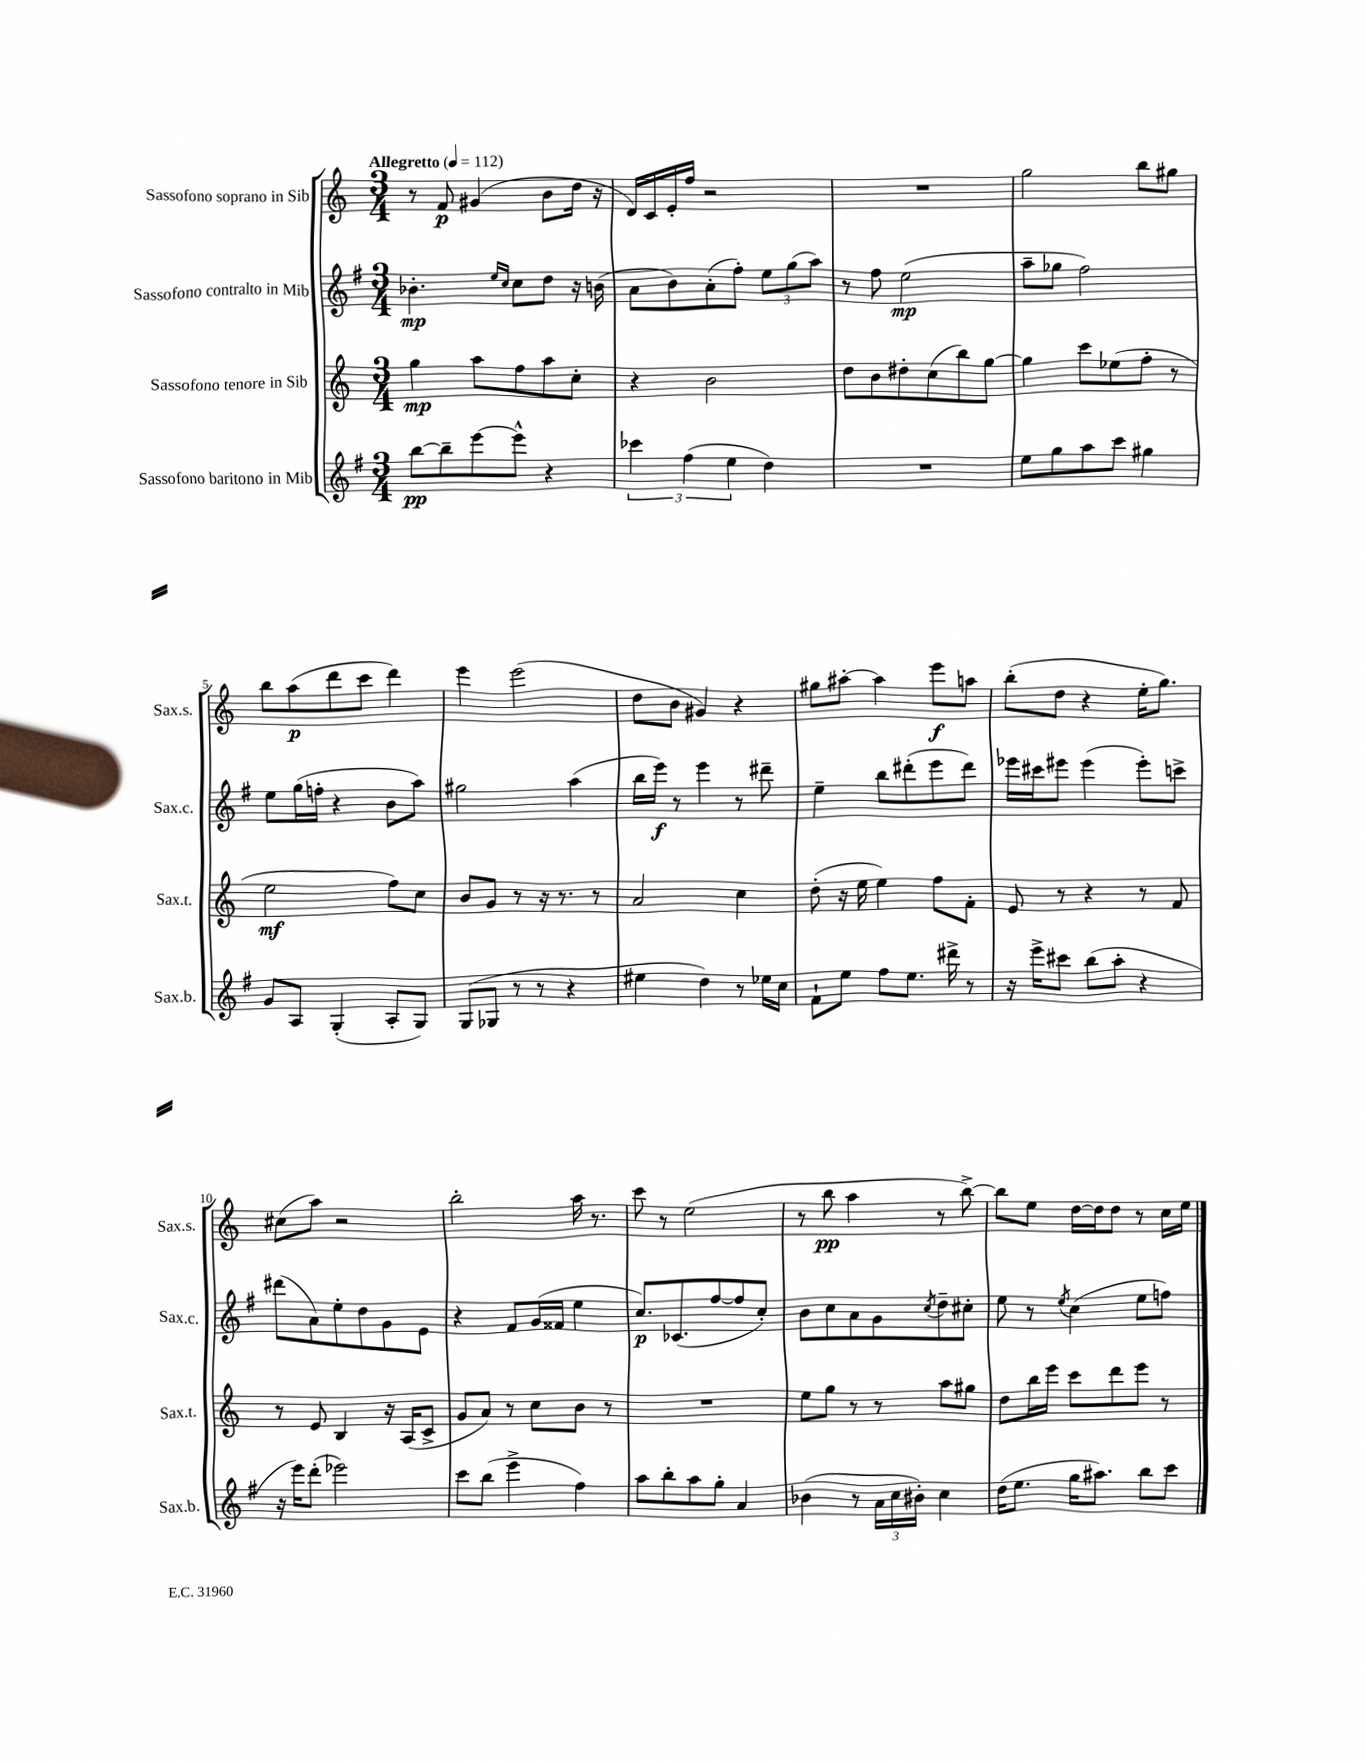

**kern	**kern	**kern	**kern
*staff4	*staff3	*staff2	*staff1
*clefG2	*clefG2	*clefG2	*clefG2
*k[f#]	*k[]	*k[f#]	*k[]
*M3/4	*M3/4	*M3/4	*M3/4
*MM112	*MM112	*MM112	*MM112
[8bb	4gg	4.b-'	8r
8bb~]	.	.	8f
[8eee	8aa	.	(4g#
.	.	16qqee	.
.	.	16qqcc	.
8eee^^]	8ff	8cc	.
4r	8aa	8dd	8b
.	8cc'	16r	16dd
.	.	(16b	16r
=	=	=	=
6ccc-	4r	8a	16d)
.	.	.	16c
.	.	8b)	16e'
(6ff#	.	.	.
.	.	.	16ff
.	2b	(8a'	2r
6ee	.	.	.
.	.	8ff#')	.
4dd)	.	12ee	.
.	.	(12gg	.
.	.	12aa)	.
=	=	=	=
2.r	8dd	8r	2.r
.	8b	8ff#	.
.	8dd#'	(2ee	.
.	(8cc	.	.
.	8bb)	.	.
.	[8gg	.	.
=	=	=	=
8ee	4gg]	8aa~	2gg
8gg	.	8gg-	.
8aa	8ccc	2ff#)	.
8ccc	(8ee-	.	.
4gg#	8ff'	.	8bb
.	8r	.	8gg#
=	=	=	=
8g	2ee	8ee	8bb
8A	.	(16gg	(8aa
.	.	16ff'	.
(4G'	.	4r	8ddd
.	.	.	8ccc
8A'	8ff)	8b	4ddd)
8G)	8cc	8aa)	.
=	=	=	=
(8G	8b	2gg#	4eee
8G-	8g	.	.
8r	8r	.	(2eee
8r	16r	.	.
.	8.r	.	.
4r	.	(4aa	.
.	8r	.	.
=	=	=	=
4ee#	2a	16bb	8dd
.	.	16eee)	.
.	.	8r	8b
4dd)	.	4eee	4g#)
8r	4cc	8r	4r
16ee-	.	8ddd#~	.
16cc	.	.	.
=	=	=	=
8f#`	(8dd'	4ee~	8gg#
8ee	16r	.	[8aa#'
.	16ee	.	.
8ff#	4ee)	8bb	4aa#]
8.ee	.	(8ddd#'	.
.	8ff	8eee	8eee
16ddd#^	.	.	.
8r	8f'	8ddd#)	8aa
=	=	=	=
16r	8e	16eee-	(8bb'
16eee^	.	16ccc#	.
8ccc#	8r	8eee#	8dd
(8bb	4r	(4eee#	4r
8aa'	.	.	.
4r	8r	8eee#')	16ee'
.	.	.	8.gg)
.	8f	8ccc^	.
=	=	=	=
16r	8r	(8ddd#	(8cc#
16eee)	.	.	.
(8ddd'	8e	8a)	8aa)
2eee-)	4B	8ee'	2r
.	.	8dd	.
.	16r	8g	.
.	(16A	.	.
.	8c^	8e	.
=	=	=	=
8ccc	8g	4r	2bb'
(8bb	8a)	.	.
4eee^	8r	8f#	.
.	8cc	(16g	.
.	.	16f##	.
4ff#)	8b	4ee	16aa
.	.	.	8.r
.	8r	.	.
=	=	=	=
8aa	2.r	8.cc)	8ccc
8bb'	.	.	8r
.	.	(8.c-	.
8aa	.	.	(2ee
8gg'	.	[8ff#	.
4a	.	8ff#]	.
.	.	8cc')	.
=	=	=	=
(4b-	8ee	8b	8r
.	8gg	8cc	8bb
8r	8r	8a	4aa
24a	8r	8g	.
24cc	.	.	.
24b#')	.	.	.
.	.	8qcc	.
4cc	8aa	8dd~	8r
.	8gg#	8cc#'	[8bb^)
=	=	=	=
(16dd	8dd	8ee	8bb]
8.ee	.	.	.
.	16bb	8r	8ee
.	16eee	.	.
.	.	8qee	.
16gg	8ccc	(4cc	[16dd
8.aa#)	.	.	16dd]
.	8ddd	.	8dd
8bb	8eee	8ee	8r
8ccc	8r	8ff)	16cc
.	.	.	16ee
==	==	==	==
*-	*-	*-	*-
